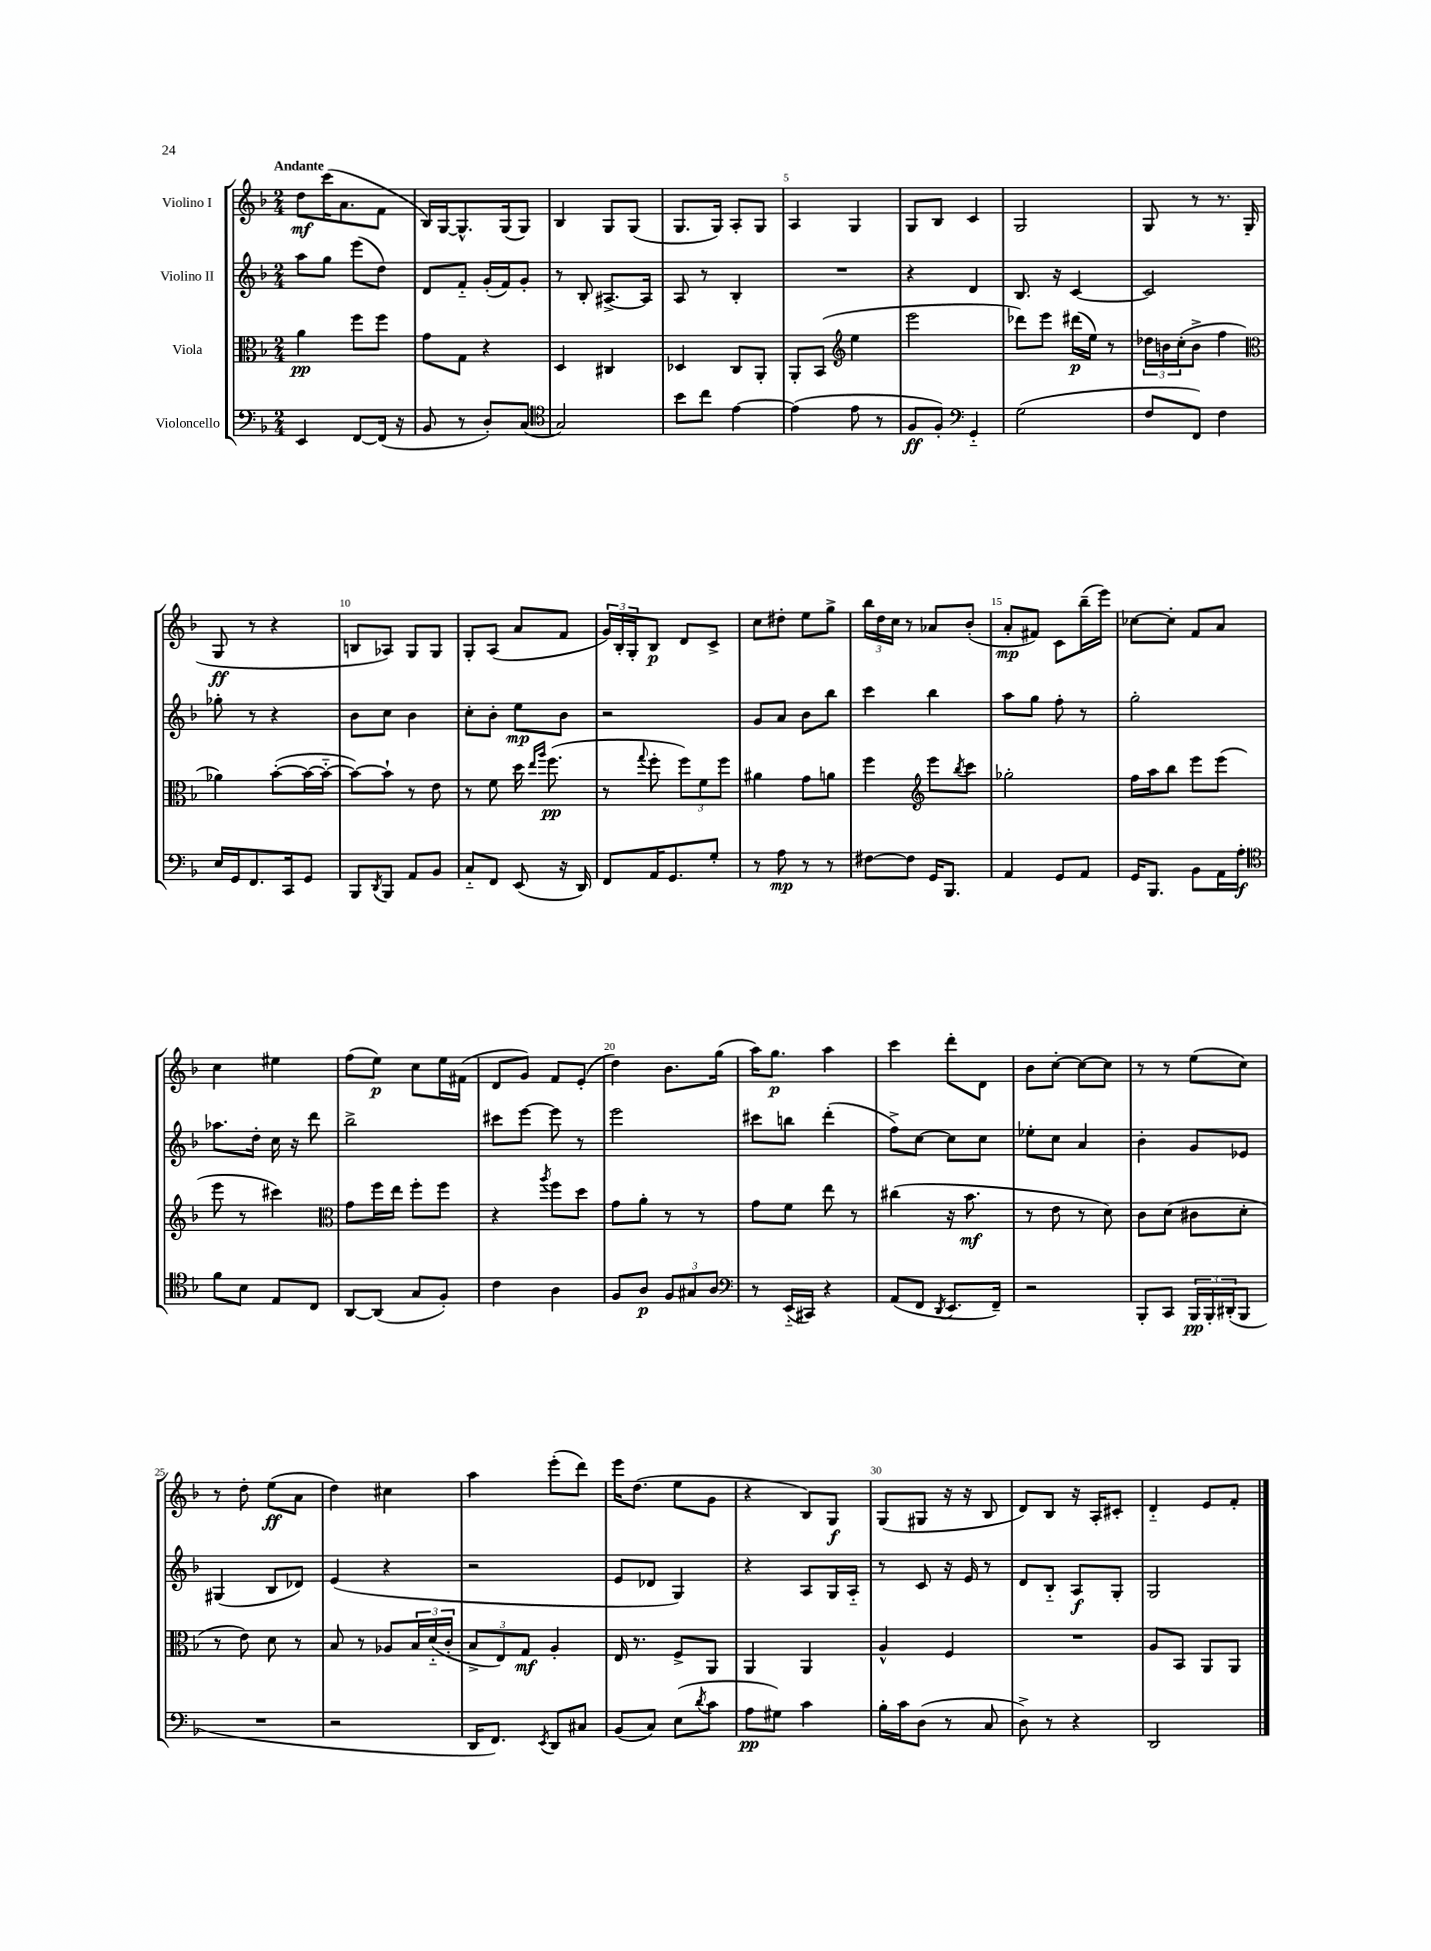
<<
\new StaffGroup <<
\new Staff = "s0" \with { instrumentName = "Violino I" } {
    \clef treble \key f \major \numericTimeSignature \time 2/4 \tempo "Andante"
    d''8\mf c'''16( a'8. f'8 |
    bes16) g16~ g8.-^ g16( g8) |
    bes4 g8 g8( |
    g8. g16) a8-. g8 |
    a4 g4 |
    g8 bes8 c'4 |
    g2 |
    g8 r8 r8. g16( |
    g8\ff r8 r4 |
    b8 aes8) g8 g8 |
    g8-. a8( a'8 f'8 |
    \tuplet 3/2 { g'16) bes16-. g16-. } bes8\p d'8 c'8-> |
    c''8 dis''8-. e''8 g''8-> |
    \tuplet 3/2 { bes''16 d''16 c''16 } r8 aes'8 bes'8-.( |
    a'8-.\mp fis'8) c'8 bes''16--( e'''16) |
    ces''8~ ces''8-. f'8 a'8 |
    c''4 eis''4 |
    f''8( e''8\p) c''8 e''16 fis'16( |
    d'8 g'8) f'8 e'8-.( |
    d''4) bes'8. g''16( |
    a''16) g''8.\p a''4 |
    c'''4 d'''8-. d'8 |
    bes'8 c''8~-. c''8~ c''8 |
    r8 r8 e''8( c''8) |
    r8 d''8-. e''8\ff( a'8 |
    d''4) cis''4 |
    a''4 e'''8-.( d'''8) |
    e'''16 d''8.( e''8 g'8 |
    r4 bes8) g8\f |
    g8( gis8 r16 r16 bes8 |
    d'8) bes8 r16 a16-. cis'8-. |
    d'4-_ e'8 f'8-. \bar "|." |
}
\new Staff = "s1" \with { instrumentName = "Violino II" } {
    \clef treble \key f \major \numericTimeSignature \time 2/4
    a''8 g''8 e'''8( d''8) |
    d'8 f'8-_ g'16-.( f'16) g'8-. |
    r8 bes8-. ais8.~-> ais16 |
    a8 r8 bes4-. |
    R2 |
    r4 d'4 |
    bes8. r16 c'4~ |
    c'2 |
    ges''8-. r8 r4 |
    bes'8 c''8 bes'4 |
    c''8-. bes'8-. e''8\mp bes'8 |
    r2 |
    g'8 a'8 bes'8 bes''8 |
    c'''4 bes''4 |
    a''8 g''8 f''8-. r8 |
    g''2-. |
    aes''8. d''16-. c''16 r16 d'''8 |
    bes''2-> |
    cis'''8 e'''8~ e'''8 r8 |
    e'''2 |
    cis'''8 b''8 d'''4-.( |
    f''8->) c''8~ c''8 c''8 |
    ees''8-. c''8 a'4 |
    bes'4-. g'8 ees'8 |
    gis4( bes8 des'8) |
    e'4( r4 |
    r2 |
    e'8 des'8 g4) |
    r4 a8 g16 a16-_ |
    r8 c'8 r16 e'16 r8 |
    d'8 bes8-_ a8\f g8-. |
    g2 \bar "|." |
}
\new Staff = "s2" \with { instrumentName = "Viola" } {
    \clef alto \key f \major \numericTimeSignature \time 2/4
    a'4\pp f''8 f''8 |
    g'8 g8 r4 |
    d4 cis4 |
    des4 c8 a,8-. |
    a,8-. bes,8( \clef treble e''4 |
    e'''2 |
    des'''8) e'''8 dis'''16\p( e''16) r8 |
    \tuplet 3/2 { des''16 b'16 c''16-.( } b'8-> f''4 |
    \clef alto aes'4) bes'8~-.( bes'16~ bes'16~-_ |
    bes'8~) bes'8-! r8 e'8 |
    r8 f'8 d''16 \grace { e''16 a''16 } f''8.\pp( |
    r8 \appoggiatura { g''8 } f''8-. \tuplet 3/2 { f''8) f'8 f''8 } |
    ais'4 g'8 a'8 |
    f''4 \clef treble e'''8 \acciaccatura { bes''8 } c'''8 |
    ges''2-. |
    f''16 a''16 bes''8 e'''8 e'''8( |
    e'''8 r8 cis'''4) |
    \clef alto g'8 f''16 e''16 f''8-. f''8 |
    r4 \acciaccatura { a''8 } f''8 d''8 |
    g'8 a'8-. r8 r8 |
    g'8 f'8 e''8 r8 |
    cis''4( r16 bes'8.\mf |
    r8 e'8 r8 d'8) |
    c'8 d'8( cis'8 d'8-. |
    r8 e'8) d'8 r8 |
    bes8 r8 aes8 \tuplet 3/2 { bes16 d'16-_( c'16-. } |
    \tuplet 3/2 { bes8-> e8) g8\mf } a4-. |
    e16 r8. f8-> a,8 |
    a,4 a,4 |
    a4-^ f4 |
    R2 |
    a8 bes,8 a,8 a,8 \bar "|." |
}
\new Staff = "s3" \with { instrumentName = "Violoncello" } {
    \clef bass \key f \major \numericTimeSignature \time 2/4
    e,4 f,8~ f,16( r16 |
    bes,8 r8 d8-.) c8( |
    \clef tenor g2) |
    bes'8 c''8 e'4~ |
    e'4( e'8 r8 |
    f8\ff f8-.) \clef bass g,4-_ |
    g2( |
    f8 f,8) f4 |
    e16 g,16 f,8. c,16 g,8 |
    bes,,8 \acciaccatura { d,8 } bes,,8 a,8 bes,8 |
    c8-_ f,8 e,8( r16 d,16) |
    f,8 a,16 g,8. g8-. |
    r8 a8\mp r8 r8 |
    fis8~ fis8 g,16 bes,,8. |
    a,4 g,8 a,8 |
    g,16 bes,,8. bes,8 a,16 a16-.\f |
    \clef tenor f'8 bes8 e8 c8 |
    a,8~ a,8( g8 f8-.) |
    c'4 a4 |
    f8 a8\p \tuplet 3/2 { f8 gis8 a8 } |
    \clef bass r8 e,16-_( cis,16) r4 |
    a,8( f,8 \acciaccatura { d,8 } e,8. f,16--) |
    r2 |
    bes,,8-. c,8 \tuplet 3/2 { bes,,16\pp bes,,16-. dis,16-.( } bes,,8 |
    R2 |
    r2 |
    d,16 f,8.) \acciaccatura { e,8 } d,8 cis8 |
    bes,8( c8) e8( \acciaccatura { d'8 } c'8 |
    a8\pp gis8) c'4 |
    bes16-. c'16 d8( r8 c8 |
    d8->) r8 r4 |
    d,2 \bar "|." |
}
>>
>>
\layout { \context { \Score \override BarNumber.break-visibility = ##(#f #t #t) barNumberVisibility = #(every-nth-bar-number-visible 5) } }
